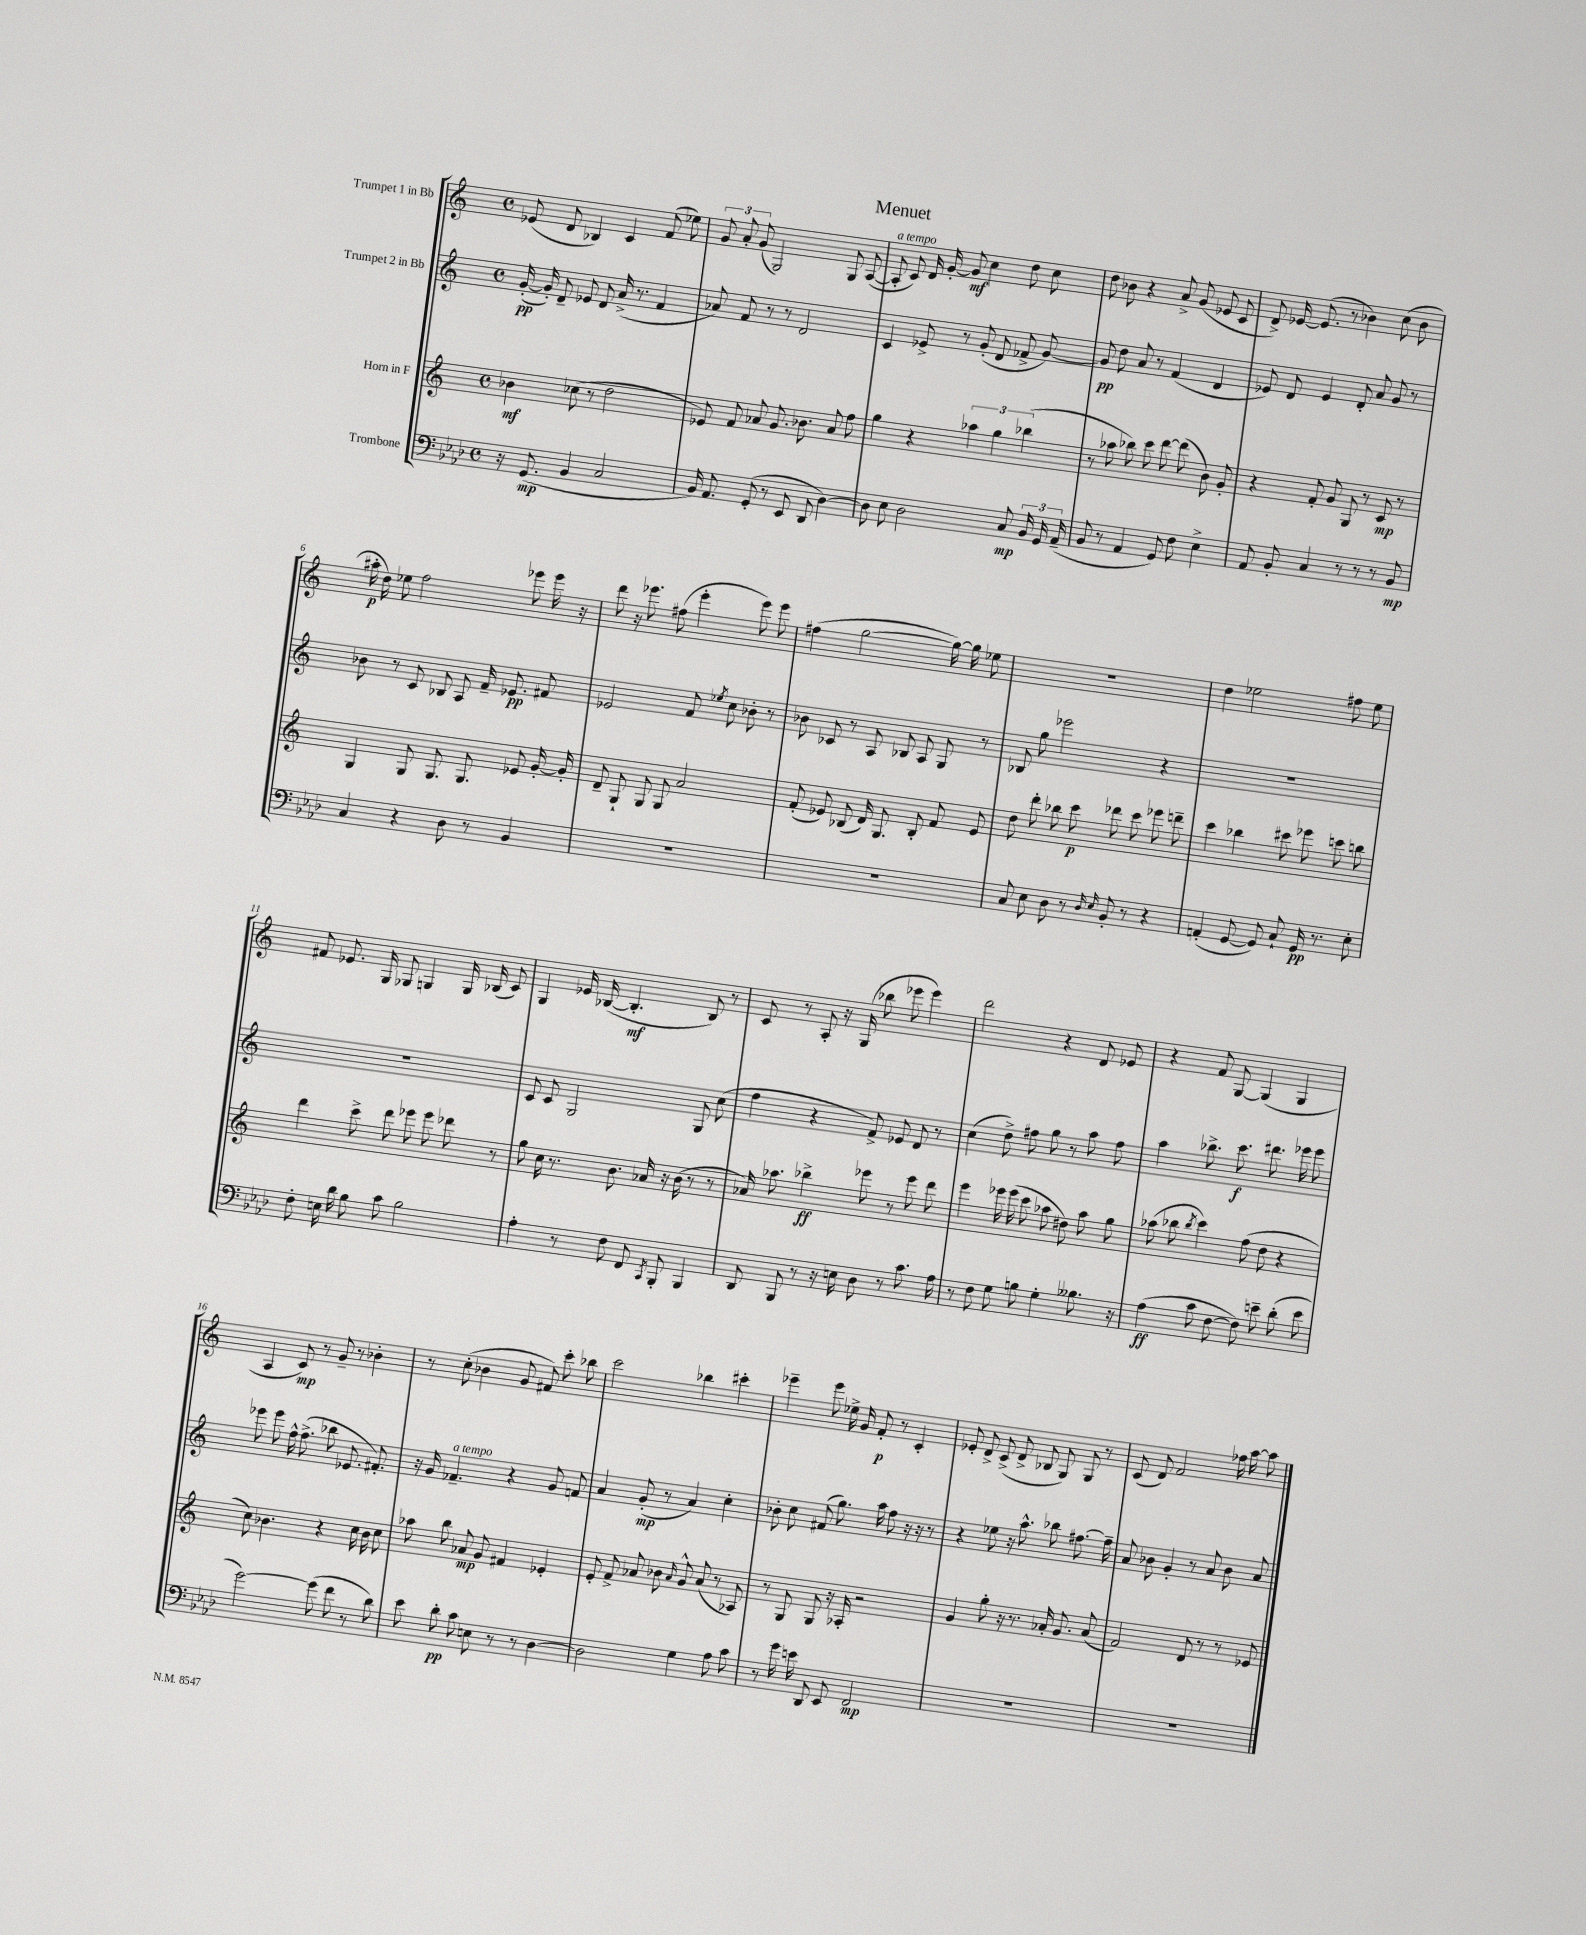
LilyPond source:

\header { title = "Menuet" }
<<
\new StaffGroup <<
\new Staff = "s0" \with { instrumentName = "Trumpet 1 in Bb" } {
    \clef treble \key c \major \defaultTimeSignature \time 4/4
    \autoBeamOff ees'8( d'8 bes4) c'4 f'8( ees''8) |
    \tuplet 3/2 { g'8 a'8-. g'8( } g2) g8 a8~( |
    a8-.^\markup { \italic "a tempo" } c'8) d'16 g'16~-. g'8\mf c''4 d''8 c''8 |
    d''8 bes'8 r4 a'8-> g'8( ees'8 c'8 |
    d'8->) ees'16~ ees'8.( r8 bes'4) c''8( bes'8 |
    ais''16-.\p d''16) ees''8 f''2 ees'''8 ees'''16 r16 |
    d'''8 r16 ees'''8. fis''8( ees'''4-. ees'''8) ees'''8 |
    fis''4( g''2~ g''16~) g''16 ees''8 |
    R1 |
    d''4 ees''2 fis''8 ees''8 |
    fis'8 ees'8. g16 ges8 g4 g16 bes16( c'8) |
    g4 ees'16 bes16~( bes4.-.\mf bes8) r8 |
    c'8 r8 a8-. r16 g16( bes''8 ees'''8 ees'''4) |
    d'''2 r4 d'8 ees'8 |
    r4 f'8 g8~ g4( g4 |
    a4 c'8\mp) r8 g'8-- r8 bes'4-. |
    r8 c''8-.( bes'4 g'8 fis'8) c'''8-. bes''8 |
    c'''2 bes''4 cis'''4-. |
    ees'''4-- ees'''8 ees''16-> g'16 f'8-.\p r8 c'4-. |
    ees'8-. d'8-> c'8->( d'8-> bes8 g8) g8 r8 |
    c'8( d'8) f'2 fes''16 a''16~ a''8 \bar "|." |
}
\new Staff = "s1" \with { instrumentName = "Trumpet 2 in Bb" } {
    \clef treble \key c \major \defaultTimeSignature \time 4/4
    \autoBeamOff g'16~-.\pp( g'16-.) d'8-- ees'8 d'8 a'16->( r8. f'4 |
    aes'8) f'8 r8 r8 d'2 |
    c'4 ees'8-> r8 g'8-.( d'8 fes'8-> g'8~) |
    g'8\pp d''8 a'8 r8 f'4( d'4 |
    ees'8) d'8 ees'4 d'8-. a'8 g'8 r8 |
    bes'8 r8 c'8 bes8 a8 f'16-- ees'8.\pp fis'8 |
    ees'2 f'8 \acciaccatura { ees''8 } c''8 bes'8-. r8 |
    bes'8 ces'8 r8 a8 bes8 a8 g8 r8 |
    bes8 g''8 ees'''2 r4 |
    R1 |
    R1 |
    c'8 c'8 g2 g8 c''8( |
    f''4 r4 f'8->) ees'8 d'8 r8 |
    c''4( d''8->) fis''8 g''8 r8 a''8 fis''8 |
    a''4 bes''8.-> c'''8.\f dis'''8. ees'''16 ees'''8 |
    ees'''8 ees'''8 f''16-^ f''8.->( bes''8 ees'8. fis'8.-.) |
    r16 g'16 fes'4.--^\markup { \italic "a tempo" } r4 g'8 f'8 |
    a'4 g'8-.\mp( r8 a'4) c''4-. |
    bes'8-. c''8 fis'8( g''8.) a''16 f''8 r16 r16 r8 |
    r4 ees''8 r16 a''8.-^ bes''8 fis''8.~ fis''16-- |
    a'8 bes'8 g'4-. r8 a'8 bes'8 a'8 \bar "|." |
}
\new Staff = "s2" \with { instrumentName = "Horn in F" } {
    \clef treble \key c \major \defaultTimeSignature \time 4/4
    \autoBeamOff bes'4\mf ces''8( r8 d''2 |
    ees'8) f'8 aes'8 g'8. bes'8. aes'8 f''8 |
    g''4 r4 \tuplet 3/2 { aes''4 g''4 bes''4( } |
    r8 aes''8 bes''8) c'''8 d'''8~ d'''8( b'8) g'8-. |
    r4 f'8-. g'8 g8 r8 c'8\mp r8 |
    g4 g8 g8. g8. ees'8 g'16~-. g'16-. |
    d'8-- g8-! g8 g8 a'2 |
    f'8-.( ees'8) bes8( d'16) g8. bes8-. f'8 ees'8 |
    d''8 d'''8-. bes''8 c'''8\p des'''8 c'''8 ees'''8 d'''8-- |
    c'''4 bes''4 cis'''8 ees'''8 c'''8 b''8 |
    d'''4 c'''8-> d'''8 ees'''8 ees'''8 des'''8 r8 |
    g''8 c''16 r8. b'8. aes'16 r16 b'16( r8 r8 |
    aes'16) aes''8. bes''4->\ff ees'''8 r8 ees'''8 d'''8 |
    e'''4 ees'''16 ees'''16( c'''8 aes''8 dis''8) aes''8 g''8 |
    aes''8( bes''8 \acciaccatura { bes''8 } c'''4) f''8( d''8 r4 |
    c''8) bes'4. r4 c''16 bes'16 c''8 |
    aes''8 b''8 aes'8\mp g'8 fis'4 ees'4-. |
    e'8-. f'8-> aes'8 bes'8 \grace { aes'16 } g'8-^ aes'8( r8 aes8) |
    r8 g8 g8 r16 aes16-. r2 |
    g'4 g''8-. r16 r8. aes'16-. g'8. aes'8( |
    f'2) d'8 r8 r8 ees'8 \bar "|." |
}
\new Staff = "s3" \with { instrumentName = "Trombone" } {
    \clef bass \key aes \major \defaultTimeSignature \time 4/4
    \autoBeamOff r16 g,8.\mp( bes,4 c2 |
    bes,16) aes,8. g,8-.( r8 ees,8 des,8 des4~) |
    des8 ees8 des2 c8\mp \tuplet 3/2 { bes,16 g,16 aes,16--( } |
    bes,8 r8 aes,4 g,8) f8 ees4-> |
    aes,8 bes,8-. c4 r8 r8 r8 bes,8\mp |
    c4 r4 des8 r8 bes,4 |
    R1 |
    R1 |
    c8 ees8 des8 r8 \grace { des16 ees16 } bes,8-. r8 r4 |
    a,4-.( g,8~ g,8) c8-! g,16\pp r8. ees8-. |
    f8-. e16 des'16 bes8 c'8 bes2 |
    aes4-. r8 f8 f,8 \acciaccatura { c,8 } bes,,8-. bes,,4 |
    des,8 bes,,8 r8 r16 e16 des8 r8 c'8. aes16 |
    r8 f8 g8 b8 g4-. beses8. r16 |
    aes4\ff( c'8 f8~ f8) e'8-- des'8-.( e'8 |
    g'2~) g'8( f'8 r8 des'8) |
    ees'8 des'8-.\pp c'8 e8 r8 r8 des4~ |
    des2 g4 aes8 c'8 |
    r8 g'16 e'16 des,8 ees,8 f,2\mp |
    R1 |
    R1 \bar "|." |
}
>>
>>
